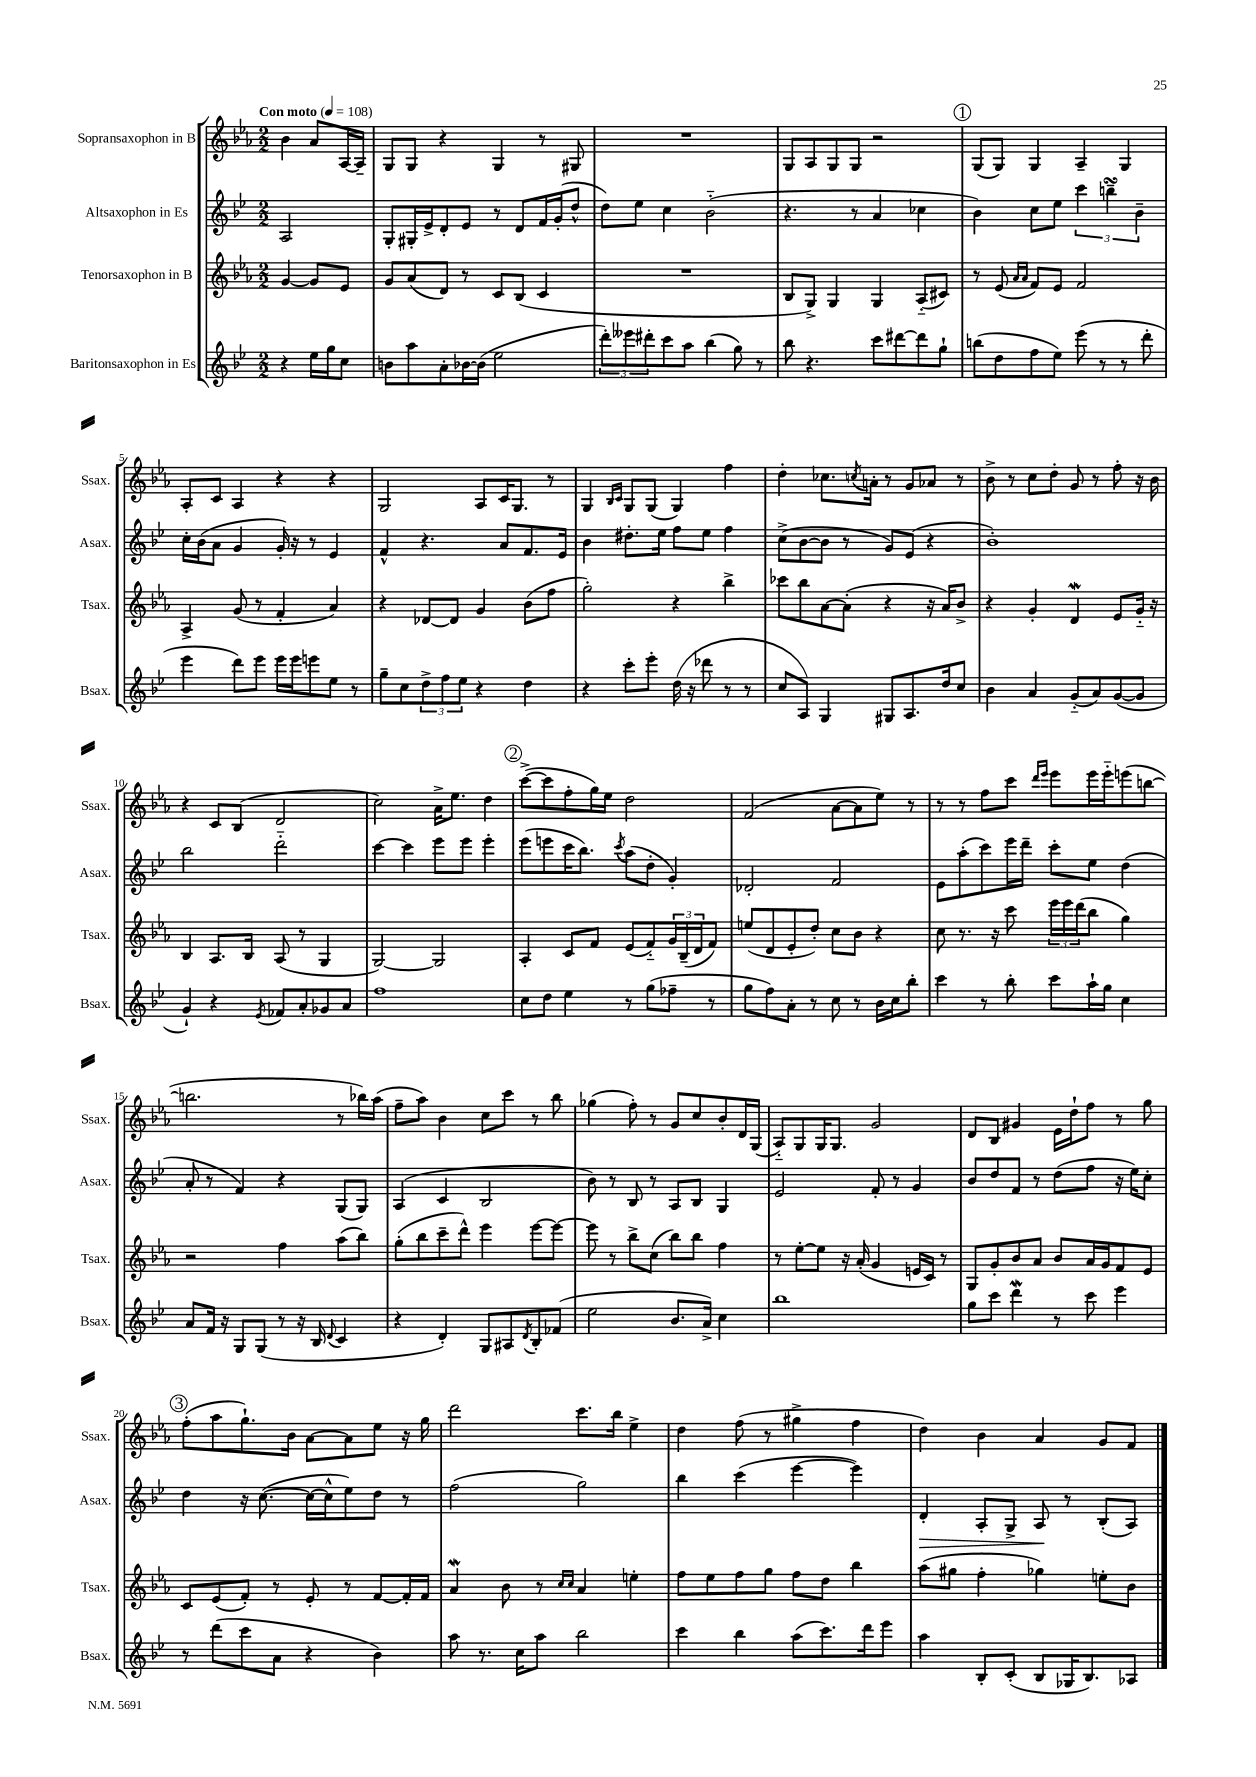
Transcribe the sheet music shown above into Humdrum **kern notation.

**kern	**kern	**kern	**dynam	**kern
*part4	*part3	*part2	*part2	*part1
*staff4	*staff3	*staff2	*staff2	*staff1
*I"Baritonsaxophon in Es	*I"Tenorsaxophon in B	*I"Altsaxophon in Es	*	*I"Sopransaxophon in B
*I'Bsax.	*I'Tsax.	*I'Asax.	*	*I'Ssax.
*clefG2	*clefG2	*clefG2	*	*clefG2
*k[b-e-]	*k[b-e-a-]	*k[b-e-]	*	*k[b-e-a-]
*M2/2	*M2/2	*M2/2	*	*M2/2
*MM108	*MM108	*MM108	*	*MM108
=	=	=	=	=
!	!	!	!	!LO:TX:a:B:t=Con moto
4r	[4g/	2A/	.	4b-\
16ee-\LL	8g/L]	.	.	8a-/L
16gg\J	.	.	.	.
8cc\J	8e-/J	.	.	[16A-/L
.	.	.	.	16A-~/JJ]
=1	=1	=1	=1	=1
8bn\L	8g/L	8G'/L	.	8G/L
8aa\	(8a-/	16G#X'/L	.	8G/J
.	.	16e-^/J	.	.
8a'\	8d/J)	8d'/	.	4r
[16b-X\L	8r	8e-/J	.	.
(16b-\JJ]	.	.	.	.
2ee-\	8c/L	8r	.	4G/
.	(8B-/J	8d/L	.	.
.	4c/	16f/L	.	8r
.	.	(16g'/J	.	.
.	.	8dd^^/J	.	8G#X/
=2	=2	=2	=2	=2
12ddd'\L)	1r	8dd\L)	.	1r
12eee--X\	.	.	.	.
.	.	8ee-\J	.	.
12ddd#X'\	.	.	.	.
8ccc\	.	4cc\	.	.
8aa\J	.	.	.	.
(4bb-\	.	(2b-\	.	.
8gg\)	.	.	.	.
8r	.	.	.	.
=3	=3	=3	=3	=3
8bb-\	8B-/L	4.r	.	8G/L
4.r	8G^/J)	.	.	8A-/
.	4G/	.	.	8G/
.	.	8r	.	8G/J
8ccc\L	4G/	4a/	.	2r
[8ddd#X\	.	.	.	.
8ddd#\]	(8A-/L	4cc-X\	.	.
8gg`\J	8c#X/J)	.	.	.
!!LO:REH:place=s1:t=1
=4	=4	=4	=4	=4
(8bbn\L	8r	4b-\)	.	(8G/L
8dd\	(8e-/	.	.	8G/J)
.	16qqa-/LL	.	.	.
.	16qqa-/JJ	.	.	.
8ff\	8f/L)	8cc\L	.	4G/
8ee-\J)	8e-/J	8ee-\J	.	.
(8eee-\	2f/	6ccc\	.	4A-~/
8r	.	.	.	.
.	.	6bbnsSsS~\	.	.
8r	.	.	.	4G/
.	.	6b-~\	.	.
8ddd'\	.	.	.	.
!!LO:LB:g=z
=5	=5	=5	=5	=5
4eee-\	4A-^/	16cc'\LL	.	8A-'/L
.	.	(16b-\J	.	.
.	.	8a\J	.	8c/J
8ddd\L)	(8g/	4g/	.	4A-/
8eee-\J	8r	.	.	.
16eee-\LL	4f'/	16g'/)	.	4r
16eee-\J	.	16r	.	.
8eeen\	.	8r	.	.
8ee-\J	4a-/)	4e-/	.	4r
8r	.	.	.	.
=6	=6	=6	=6	=6
8gg~\L	4r	4f^^/	.	2G/
8cc\	.	.	.	.
12dd^\	[8d-X/L	4.r	.	.
12ff\	.	.	.	.
.	8d-/J]	.	.	.
12ee-\J	.	.	.	.
4r	4g/	.	.	8A-/L
.	.	8a/L	.	16c/K
.	.	.	.	8.G/J
4dd\	(8b-\L	8.f/	.	.
.	8ff\J	.	.	8r
.	.	16e-/Jk	.	.
=7	=7	=7	=7	=7
4r	2gg'\)	4b-\	.	4G/
.	.	.	.	16qqB-/LL
.	.	.	.	16qqc/JJ
8ccc'\L	.	8.dd#X'\L	.	8G/L
8eee-'\J	.	.	.	(8G/J
.	.	16ee-\Jk	.	.
(16dd\	4r	8ff\L	.	4G/)
16r	.	.	.	.
8ddd-X\	.	8ee-\J	.	.
8r	4bb-^\	4ff\	.	4ff\
8r	.	.	.	.
=8	=8	=8	=8	=8
8cc/L	8ccc-X\L	(8cc^\L	.	4dd'\
8A/J)	8bb-\	[8b-\	.	.
4G/	[8a-\	8b-\J]	.	8.cc-X\L
.	(8a-'\J]	8r	.	.
.	.	.	.	8qccn/
.	.	.	.	16an'\Jk
8G#X/L	4r	8g/L)	.	8r
8.A/	.	(8e-/J	.	8g/L
.	16r	4r	.	8a-X/J
16dd/k	16a-/KL)	.	.	.
8cc/J	8b-^/J	.	.	8r
=9	=9	=9	=9	=9
4b-\	4r	1b-')	.	8b-^\
.	.	.	.	8r
4a/	4g'/	.	.	8cc\L
.	.	.	.	8dd'\J
(8g/L	4dW/	.	.	8g/
8a/)	.	.	.	8r
([8g/	8e-/L	.	.	8ff'\
8g/J]	16g/Jk	.	.	16r
.	16r	.	.	16b-\
!!LO:LB:g=z
=10	=10	=10	=10	=10
4g`/)	4B-/	2bb-\	.	4r
4r	8.A-/L	.	.	8c/L
.	.	.	.	(8B-/J
.	16B-/Jk	.	.	.
8qe-/	.	.	.	.
8f-X/L	(8A-/	2ddd\	.	2d/
8a'/	8r	.	.	.
8g-X/	4G/	.	.	.
8a/J	.	.	.	.
=11	=11	=11	=11	=11
1ff	[2G/)	[4ccc\	.	2cc\)
.	.	4ccc\]	.	.
.	2G/]	8eee-\L	.	16a-^\KL
.	.	.	.	8.ee-\J
.	.	8eee-\J	.	.
.	.	4eee-'\	.	4dd\
!!LO:REH:place=s1:t=2
=12	=12	=12	=12	=12
8cc\L	4A-'/	(8eee-\L	.	([8ccc^\L
8dd\J	.	8eeen\	.	8ccc\]
4ee-\	8c/L	16ccc\K	.	8ff'\
.	.	8.bb-\J)	.	.
.	8f/J	.	.	16gg\L)
.	.	.	.	16ee-\JJ
.	.	8qccc/	.	.
8r	(8e-/L	(8aa\L	.	2dd\
(8gg\L	8f/)	8dd'\J	.	.
8ff-X~\J	24g/L	4g'/)	.	.
.	(24B-~/	.	.	.
.	24d/J	.	.	.
8r	8f/J)	.	.	.
=13	=13	=13	=13	=13
8gg\L	(8een/L	2d-X'/	.	(2f/
8ff\)	8d/	.	.	.
8a'\J	8e-'/	.	.	.
8r	8dd'/J)	.	.	.
8cc\	8cc\L	2f/	.	[8a-\L
8r	8b-\J	.	.	8a-\]
16b-\LL	4r	.	.	8ee-\J)
16cc\J	.	.	.	.
8bb-'\J	.	.	.	8r
=14	=14	=14	=14	=14
4ccc\	8cc\	8e-\L	.	8r
.	8.r	(8aa'\	.	8r
8r	.	8ccc\)	.	8ff\L
.	16r	.	.	.
8bb-'\	8ccc\	16eee-\L	.	8ccc\J
.	.	16ddd~\JJ	.	.
.	.	.	.	16qqddd/LL
.	.	.	.	16qqeee-/JJ
8ccc\L	24eee-\LL	8ccc'\L	.	8eee-\L
.	24eee-\	.	.	.
.	(24ddd\J	.	.	.
16aa`\L	8bb-\J	8ee-\J	.	16eee-\L
16gg\JJ	.	.	.	16eee-\J
4cc\	4gg\)	(4dd\	.	(8eeen\
.	.	.	.	[8bbn\J
!!LO:LB:g=z
=15	=15	=15	=15	=15
8a/L	2r	8a'/	.	2.bbn\]
16f/Jk	.	8r	.	.
16r	.	.	.	.
8G/L	.	4f/)	.	.
(8G/J	.	.	.	.
8r	4ff\	4r	.	.
16r	.	.	.	.
16B-/	.	.	.	.
8qqd/	.	.	.	.
4c/	(8aa-\L	(8G/L	.	8r
.	8bb-\J)	8G/J)	.	16bb-X\LL)
.	.	.	.	(16aa-\JJ
=16	=16	=16	=16	=16
4r	(8gg'\L	(4A/	.	8ff~\L
.	8bb-\	.	.	8aa-\J)
4d'/)	8ccc~\	4c/	.	4b-\
.	8ddd^^\J)	.	.	.
8G/L	4eee-\	2B-/	.	8cc\L
8A#X/	.	.	.	8ccc\J
8qd/	.	.	.	.
8B-'/	[8eee-\L	.	.	8r
(8f-X/J	8eee-\J_	.	.	8bb-\
=17	=17	=17	=17	=17
2ee-\	8eee-\]	8b-\)	.	(4gg-X\
.	8r	8r	.	.
.	8bb-^\L	8B-/	.	8ff'\)
.	(8cc\J	8r	.	8r
8.b-/L	8bb-\L)	8A/L	.	8g/L
.	8bb-\J	8B-/J	.	8cc/
16a^/Jk)	.	.	.	.
4cc\	4ff\	4G/	.	8b-'/
.	.	.	.	16d/L
.	.	.	.	(16G/JJ
=18	=18	=18	=18	=18
1bb-	8r	2e-/	.	8A-/L)
.	[8ee-'\L	.	.	8G/
.	8ee-\J]	.	.	16G/K
.	.	.	.	8.G/J
.	16r	.	.	.
.	(16a-'/	.	.	.
.	4g/	8f'/	.	2g/
.	.	8r	.	.
.	16en/LL	4g/	.	.
.	16c/JJ)	.	.	.
.	8r	.	.	.
=19	=19	=19	=19	=19
8gg\L	8G/L	8b-/L	.	8d/L
8ccc\J	8g'/	8dd/	.	8B-/J
4dddW\	8b-/	8f/J	.	4g#X/
.	8a-/J	8r	.	.
8r	8b-/L	(8dd\L	.	16e-\LL
.	.	.	.	16dd`\J
8ccc\	16a-/L	8ff\J	.	8ff\J
.	16g/J	.	.	.
4eee-\	8f/	16r	.	8r
.	.	16ee-\KL)	.	.
.	8e-/J	8cc'\J	.	8gg\
!!LO:LB:g=z
!!LO:REH:place=s1:t=3
=20	=20	=20	=20	=20
8r	8c/L	4dd\	.	(8ff'\L
(8ddd\L	(8e-/	.	.	8aa-\
8ccc\	8f'/J)	16r	.	8.gg`\)
.	.	([8.cc\	.	.
8a\J	8r	.	.	.
.	.	.	.	16b-\Jk
4r	8e-'/	16cc\LL_	.	[8a-\L
.	.	16cc^^\J]	.	.
.	8r	8ee-\)	.	8a-\]
4b-\)	[8f/L	8dd\J	.	8ee-\J
.	16f'/L]	8r	.	16r
.	16f/JJ	.	.	16gg\
=21	=21	=21	=21	=21
8aa\	4a-w/	(2ff\	.	2ddd\
8.r	.	.	.	.
.	8b-\	.	.	.
16cc\KL	.	.	.	.
8aa\J	8r	.	.	.
.	16qqcc/LL	.	.	.
.	16qqcc/JJ	.	.	.
2bb-\	4a-/	2gg\)	.	8.ccc\L
.	.	.	.	16bb-\Jk
.	4een'\	.	.	4ee-^\
=22	=22	=22	=22	=22
4ccc\	8ff\L	4bb-\	.	4dd\
.	8ee-\	.	.	.
4bb-\	8ff\	(4ccc\	.	(8ff\
.	8gg\J	.	.	8r
(8aa\L	8ff\L	[4eee-\	.	4gg#X^\
8.ccc\)	8dd\J	.	.	.
.	4bb-\	4eee-\])	.	4ff\
16ddd\k	.	.	.	.
8eee-\J	.	.	.	.
=23	=23	=23	=23	=23
!	!	!	!LO:HP:b	!
4aa\	(8aa-\L	4d'/	>	4dd\)
.	8gg#X\J	.	.	.
8B-'/L	4ff'\	8A'/L	.	4b-\
(8c'/J	.	8G^/J	.	.
8B-/L	4gg-X\)	8A/	.	4a-/
16G-X/K	.	8r	]	.
8.B-/)	.	.	.	.
.	8een'\L	(8B-'/L	.	8g/L
8A-X/J	8b-\J	8A/J)	.	8f/J
==	==	==	==	==
*-	*-	*-	*-	*-
